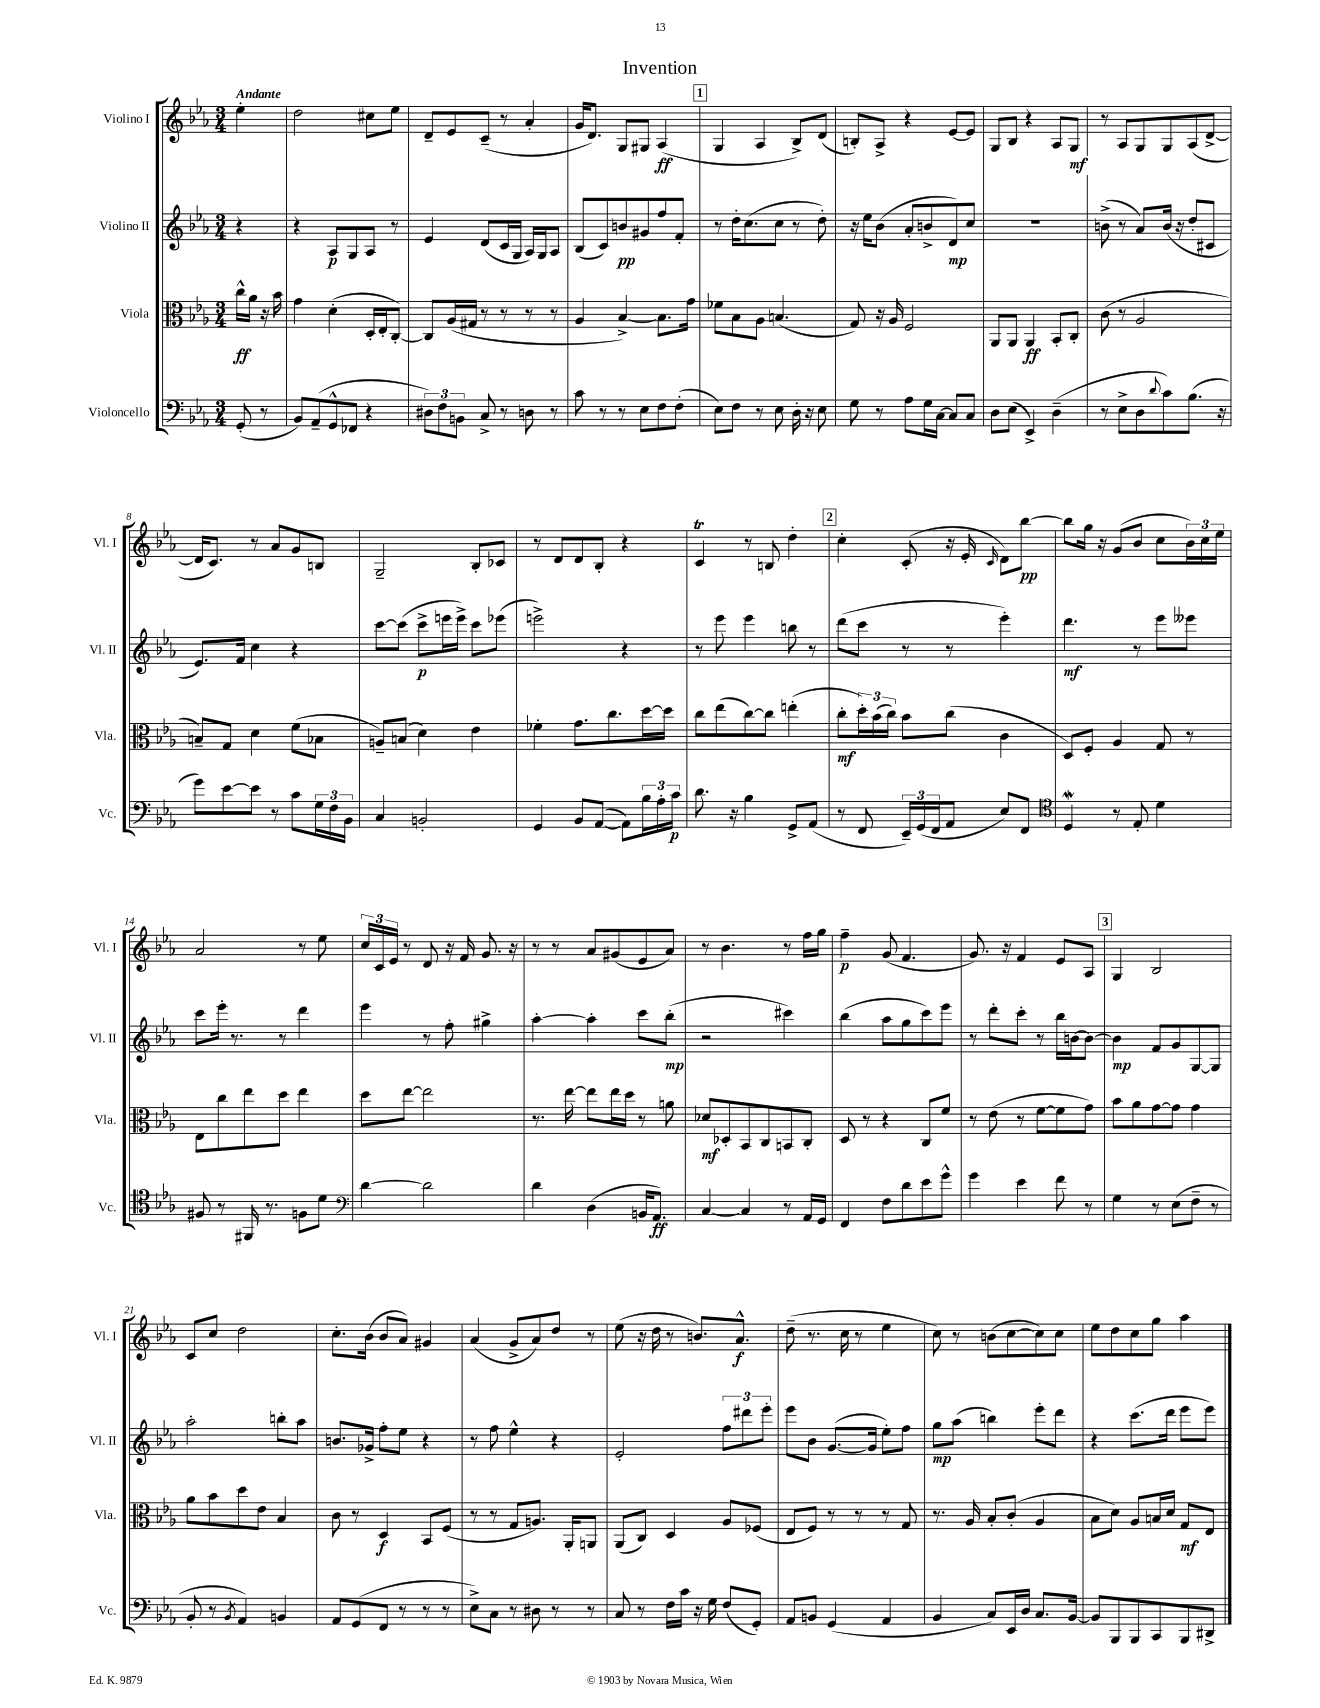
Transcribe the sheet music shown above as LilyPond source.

\header { title = "Invention" }
<<
\new StaffGroup <<
\new Staff = "s0" \with { instrumentName = "Violino I" shortInstrumentName = "Vl. I" } {
    \clef treble \key ees \major \numericTimeSignature \time 3/4 \partial 4 \tempo "Andante"
    ees''4-. |
    d''2 cis''8 ees''8 |
    d'8-- ees'8 c'8--( r8 aes'4-. |
    g'16 d'8.) g8 gis8 aes4\ff( |
    \mark \markup { \box "1" } g4 aes4 bes8->) d'8( |
    b8-.) aes8-> r4 ees'8~ ees'8 |
    g8 bes8 r4 aes8 g8\mf |
    r8 aes8 g8 g8 aes8( d'8~-> |
    d'16 c'8.) r8 aes'8 g'8 b8 |
    g2-- bes8-. ces'8 |
    r8 d'8 d'8 bes8-. r4 |
    c'4\trill r8 b8 d''4-. |
    \mark \markup { \box "2" } c''4-. c'8-.( r16 ees'16-. \grace { c'16 } d'8) bes''8~\pp |
    bes''8 g''16 r16 g'8( bes'8 c''8 \tuplet 3/2 { bes'16) c''16 ees''16 } |
    aes'2 r8 ees''8 |
    \tuplet 3/2 { c''16 c'16 ees'16 } r8 d'8 r16 f'16 g'8. r16 |
    r8 r8 aes'8 gis'8( ees'8 aes'8) |
    r8 bes'4. r8 f''16 g''16 |
    f''4--\p g'8( f'4. |
    g'8.) r16 f'4 ees'8 aes8 |
    \mark \markup { \box "3" } g4 bes2 |
    c'8 c''8 d''2 |
    c''8.-. bes'16( bes'8 aes'8) gis'4 |
    aes'4( g'8-> aes'8) d''8 r8 |
    ees''8( r16 d''16 r8 b'8.) aes'8.-^\f |
    d''8--( r8. c''16 r8 ees''4 |
    c''8) r8 b'8( c''8~ c''8) c''8 |
    ees''8 d''8 c''8 g''8 aes''4 \bar "|." |
}
\new Staff = "s1" \with { instrumentName = "Violino II" shortInstrumentName = "Vl. II" } {
    \clef treble \key ees \major \numericTimeSignature \time 3/4 \partial 4
    r4 |
    r4 aes8\p g8 aes8 r8 |
    ees'4 d'8( c'16 g16 aes16) g16 aes8 |
    bes8( c'8) b'8\pp gis'8 f''8 f'8-. |
    \mark \markup { \box "1" } r8 d''16-. c''8.( c''8 r8 d''8-.) |
    r16 ees''16 bes'8( aes'8-. b'8-> d'8\mp) c''8 |
    R2. |
    b'8->( r8 aes'8) b'16( r16 d''8-. cis'8 |
    ees'8.) f'16 c''4 r4 |
    c'''8~ c'''8( c'''8->\p e'''16 e'''16->) c'''8 ees'''8( |
    e'''2->) r4 |
    r8 ees'''8 ees'''4 b''8 r8 |
    \mark \markup { \box "2" } d'''8( c'''8 r8 r8 ees'''4-.) |
    d'''4.\mf r8 ees'''8 eeses'''8 |
    c'''8 ees'''16-. r8. r8 d'''4 |
    ees'''4 r8 f''8-. gis''4-> |
    aes''4~-. aes''4-. c'''8 bes''8-.\mp( |
    r2 cis'''4) |
    bes''4( aes''8 g''8 c'''8) ees'''8 |
    r8 d'''8-. c'''8-. r8 bes''16 b'16~ b'8~ |
    \mark \markup { \box "3" } b'4\mp f'8 g'8 g8~ g8 |
    aes''2-. b''8-. aes''8 |
    b'8. ges'16-> f''8-. ees''8 r4 |
    r8 f''8 ees''4-^ r4 |
    ees'2-. \tuplet 3/2 { f''8 dis'''8 ees'''8-. } |
    ees'''8 bes'8 g'8.~( g'16 ees''8-.) f''8 |
    g''8\mp aes''8( b''4) ees'''8-. d'''8 |
    r4 c'''8.( d'''16 ees'''8 ees'''8) \bar "|." |
}
\new Staff = "s2" \with { instrumentName = "Viola" shortInstrumentName = "Vla." } {
    \clef alto \key ees \major \numericTimeSignature \time 3/4 \partial 4
    c''16-^\ff aes'16 r16 bes'16 |
    g'4 d'4-.( d16-. ees16-. c8~-.) |
    c8 aes16( gis16 r8 r8 r8 r8 |
    aes4 bes4~->) bes8. g'16 |
    \mark \markup { \box "1" } fes'8 bes8 aes8 b4.( |
    g8) r16 aes16 f2 |
    aes,8 aes,8 aes,4\ff bes,8-. c8-. |
    c'8( r8 aes2 |
    b8--) g8 d'4 f'8( bes8 |
    a8--) b8( d'4) ees'4 |
    fes'4-. g'8. c''8. d''16~ d''16 |
    c''8 ees''8( c''8~) c''8 e''4-.( |
    \mark \markup { \box "2" } c''8-.\mf \tuplet 3/2 { d''16-.) bes'16( c''16) } bes'8 c''8( c'4 |
    d8) f8-. aes4 g8 r8 |
    ees8 c''8 ees''8 d''8 ees''4 |
    d''8 ees''8~ ees''2 |
    r8. ees''16~ ees''8 ees''16 d''16 r8 a'8 |
    des'8\mf des8-. bes,8 c8 b,8 c8-. |
    d8 r8 r4 c8 f'8 |
    r8 ees'8( r8 f'8~ f'8 g'8) |
    \mark \markup { \box "3" } bes'8 aes'8 g'8~ g'8 g'4 |
    aes'8 bes'8 d''8 ees'8 bes4 |
    c'8 r8 d4\f bes,8 f8( |
    r8 r8 g8 a8.) aes,16-. a,8 |
    aes,8( c8) d4 aes8 fes8( |
    ees8 f8) r8 r8 r8 g8 |
    r8. aes16 bes8-. c'8-.( aes4 |
    bes8 d'8) aes8 b16 d'16 g8\mf ees8 \bar "|." |
}
\new Staff = "s3" \with { instrumentName = "Violoncello" shortInstrumentName = "Vc." } {
    \clef bass \key ees \major \numericTimeSignature \time 3/4 \partial 4
    g,8-.( r8 |
    bes,8) aes,8--( g,8-^ fes,8 r4 |
    \tuplet 3/2 { dis8) f8 b,8 } c8-> r8 d8 r8 |
    c'8 r8 r8 ees8 f8 f8-.( |
    \mark \markup { \box "1" } ees8) f8 r8 ees8 d16-. r16 ees8 |
    g8 r8 aes8 g16 c16~ c8 c8 |
    d8 ees8( ees,4->) d4--( |
    r8 ees8-> d8 \appoggiatura { d'8 } c'8) bes8.( r16 |
    g'8) ees'8~ ees'8 r8 c'8 \tuplet 3/2 { g16 f16 bes,16 } |
    c4 b,2-. |
    g,4 bes,8 aes,8~( aes,8) \tuplet 3/2 { bes16 aes16-. c'16\p } |
    d'8. r16 bes4 g,8-> aes,8( |
    \mark \markup { \box "2" } r8 f,8 \tuplet 3/2 { ees,16--) g,16( f,16 } aes,8 ees8) f,8 |
    \clef tenor d4\mordent r8 ees8-. d'4 |
    fis8 r8 fis,16 r8. f8 d'8 |
    \clef bass d'4~ d'2 |
    d'4 d4( b,16 aes,8.\ff) |
    c4~ c4 r8 aes,16 g,16 |
    f,4 f8 d'8 ees'8 g'8-^ |
    g'4 ees'4 f'8 r8 |
    \mark \markup { \box "3" } g4 r8 ees8( f8-- r8 |
    bes,8-. r8 \acciaccatura { bes,8 } aes,4) b,4 |
    aes,8 g,8( f,8 r8 r8 r8 |
    ees8->) c8 r8 dis8 r8 r8 |
    c8 r8 f16 c'16 r16 g16 f8( g,8-.) |
    aes,8 b,8 g,4( aes,4 |
    bes,4 c8) ees,16 d16 c8. bes,16~ |
    bes,8 bes,,8 bes,,8 c,8 bes,,8 dis,8-> \bar "|." |
}
>>
>>
